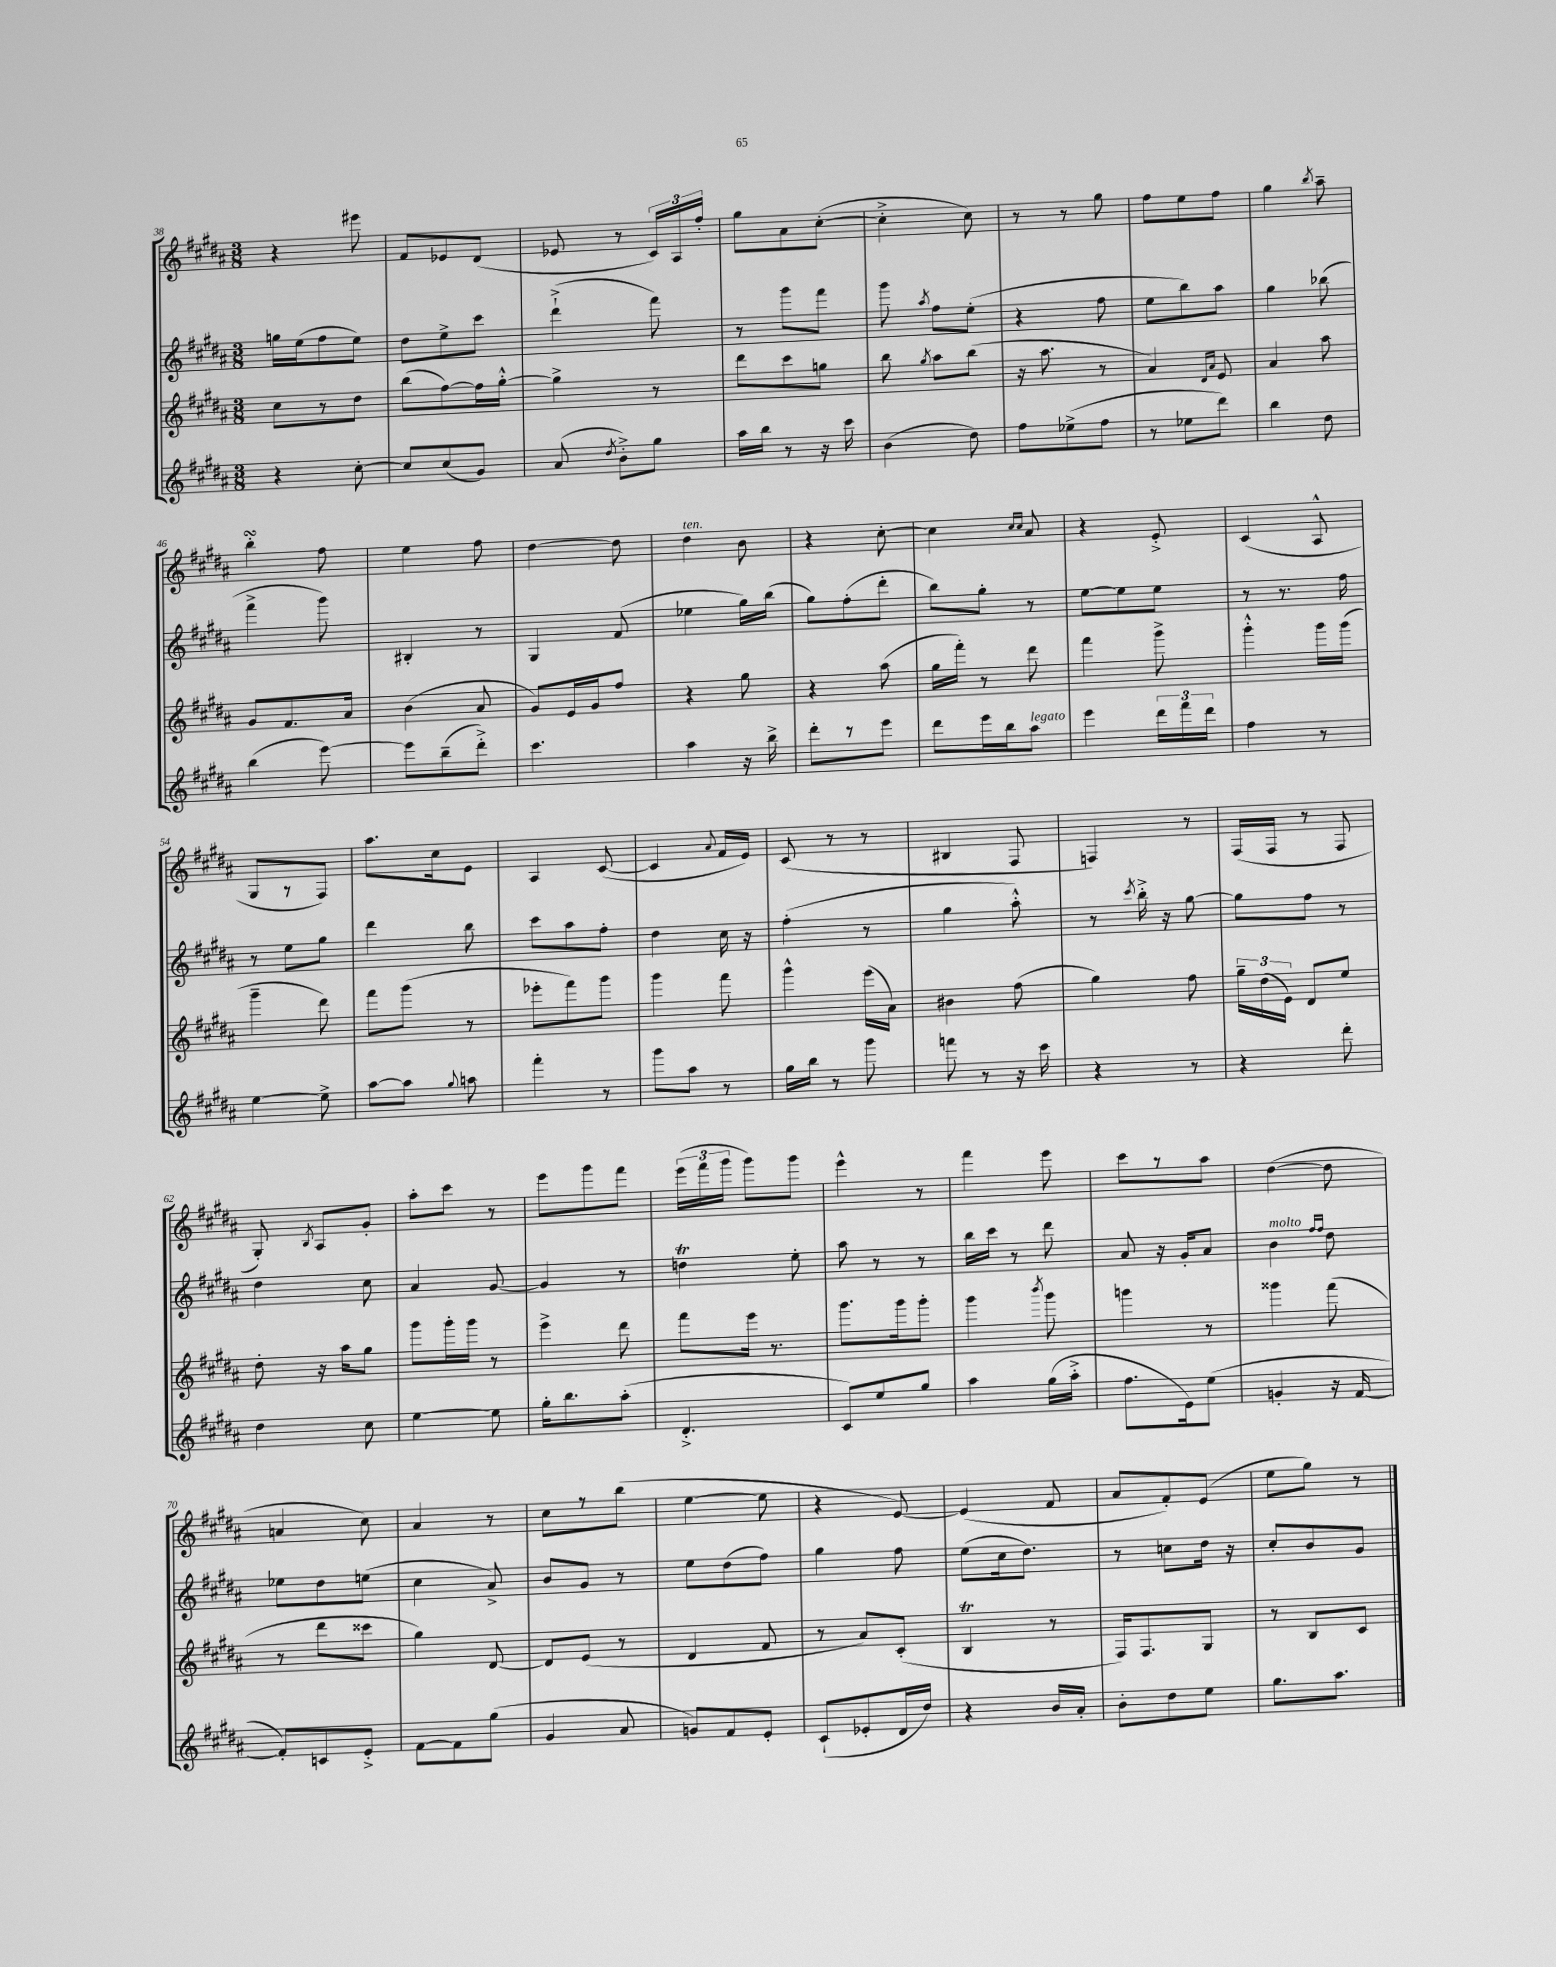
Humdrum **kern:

**kern	**kern	**kern	**kern
*staff4	*staff3	*staff2	*staff1
*clefG2	*clefG2	*clefG2	*clefG2
*k[f#c#g#d#a#]	*k[f#c#g#d#a#]	*k[f#c#g#d#a#]	*k[f#c#g#d#a#]
*M3/8	*M3/8	*M3/8	*M3/8
4r	8cc#\L	16gg\LL	4r
.	.	(16ee\J	.
.	8r	8ff#\	.
[8cc#'\	8dd#\J	8ee\J)	8eee#\
=	=	=	=
8cc#/]L	(8bb\L	8dd#\L	8f#/L
(8cc#/	[8ff#\)	8ee^\	8e-/
8g#/J)	16ff#\]L	8ccc#\J	(8d#/J
.	[16gg#'^^\JJ	.	.
=	=	=	=
(8a#/	4gg#^\]	(4ddd#`^\	8e-/
8qdd#/	.	.	.
8b'^\L)	.	.	8r
8gg#\J	8r	8fff#\)	24c#/LL)
.	.	.	24A#/
.	.	.	24ff#'/JJ
=	=	=	=
16aa#\LL	8ddd#\L	8r	8gg#\L
16bb\JJ	.	.	.
8r	8ccc#\	8ggg#\L	8a#\
16r	8gg\J	8fff#\J	([8cc#'\J
16ccc#\	.	.	.
=	=	=	=
(4b\	8bb\	8ggg#\	4cc#'^\]
.	8qgg#/	8qaa#/	.
.	8aa#\L	8ff#\L	.
8dd#\)	(8bb\J	(8ee'\J	8cc#\)
=	=	=	=
8ff#\L	16r	4r	8r
.	8.aa#\	.	.
(8ee-^\	.	.	8r
8ff#\J	8r	8ff#\	8gg#\
=	=	=	=
8r	4a#/)	8ee\L	8ff#\L
8ee-\L	.	8bb\)	8ee\
.	16qqd#/LL	.	.
.	16qqa#/JJ	.	.
8ddd#\J)	8e/	8aa#\J	8ff#\J
=	=	=	=
4bb\	4a#/	4gg#\	4gg#\
.	.	.	8qbb/
8dd#\	8aa#\	(8bb-\	8aa#~\
=	=	=	=
(4bb\	8g#/L	4fff#^\	4bb'\
.	8.f#/	.	.
[8eee\)	.	8ggg#\)	8ff#\
.	16a#/Jk	.	.
=	=	=	=
8eee\]L	(4b\	4B#'/	4ee\
(8bb~\	.	.	.
8ddd#'^\J)	8a#/	8r	8ff#\
=	=	=	=
4.ccc#\	8g#/L)	4G#/	[4dd#\
.	16e/L	.	.
.	16g#/J	.	.
.	8ff#/J	(8f#/	8dd#\]
=	=	=	=
4aa#\	4r	4ee-\	4dd#\
16r	8gg#\	16gg#\LL)	8b\
16bb^\	.	(16bb\JJ	.
=	=	=	=
8ddd#'\L	4r	8gg#\L)	4r
8r	.	(8ff#'\	.
8eee\J	(8aa#\	8ddd#'\J	[8cc#'\
=	=	=	=
8ddd#\L	16gg#\LL	8bb\L)	4cc#\]
.	16fff#'\JJ)	.	.
16eee\L	8r	8gg#'\J	.
16bb\J	.	.	.
.	.	.	16qqcc#/LL
.	.	.	16qqcc#/JJ
8aa#\J	8ddd#\	8r	8a#/
=	=	=	=
4eee\	4fff#\	[8ee\L	4r
.	.	8ee\]	.
24ddd#\LL	8ggg#^\	8ee\J	8e'^/
24fff#\	.	.	.
24ddd#\JJ	.	.	.
=	=	=	=
4ff#\	4ggg#'^^\	8r	(4c#/
.	.	8.r	.
8r	16ggg#\LL	.	8A#^^/
.	(16ggg#\JJ	16ff#\	.
=	=	=	=
[4ee\	4ggg#~\	8r	8G#/L
.	.	8ee\L	8r
8ee^\]	8ddd#\)	8gg#\J	8F#/J)
=	=	=	=
[8aa#\L	8fff#\L	4ddd#\	8.aa#\L
8aa#\]J	(8ggg#\J	.	.
.	.	.	16cc#\k
8qqgg#/	.	.	.
8aa\	8r	8bb\	8e\J
=	=	=	=
4fff#'\	8eee-'\L	8ccc#\L	4A#/
.	8fff#\)	8aa#\	.
8r	8ggg#\J	8ff#'\J	([8c#/
=	=	=	=
8ggg#\L	4ggg#\	4dd#\	4c#/]
8aa#\J	.	.	.
.	.	.	8qqa#/
8r	8fff#\	16cc#\	16f#/LL
.	.	16r	16e/JJ)
=	=	=	=
16gg#\LL	4ggg#^^\	(4ff#'\	(8c#/
16bb\JJ	.	.	.
8r	.	.	8r
8ggg#\	(16eee\LL	8r	8r
.	16a#\JJ)	.	.
=	=	=	=
8fff\	4b#\	4gg#\	4B#/
8r	.	.	.
16r	(8ff#\	8aa#'^^\)	8F#/
16ccc#\	.	.	.
=	=	=	=
4r	4gg#\)	8r	4F/)
.	.	8qccc#/	.
.	.	16bb'^\	.
.	.	16r	.
8r	8ff#\	[8gg#\	8r
=	=	=	=
4r	24gg#~\LL	8gg#\]L	(16F#/LL
.	(24dd#\	.	.
.	.	.	16F#/JJ
.	24e\JJ)	.	.
.	8d#/L	8ff#\J	8r
8ddd#'\	8ee/J	8r	8F#/
=	=	=	=
4dd#\	8dd#'\	4dd#\	8G#'/)
.	.	.	8qB/
.	16r	.	8A#/L
.	16aa#\LK	.	.
8cc#\	8gg#\J	8cc#\	8g#'/J
=	=	=	=
[4ee\	8ggg#\L	4a#/	8aa#'\L
.	16ggg#'\L	.	8ccc#\J
.	16ggg#\JJ	.	.
8ee\]	8r	[8g#/	8r
=	=	=	=
16gg#'\LK	4eee^\	4g#/]	8eee\L
8.bb\	.	.	.
.	.	.	8ggg#\
(8aa#'\J	8ddd#\	8r	8fff#\J
=	=	=	=
4.d#'^/	8fff#\L	4dd\	(24eee\LL
.	.	.	24fff#\
.	.	.	24ggg#\JJ
.	16eee\Jk	.	8ggg#\L)
.	8.r	.	.
.	.	8ee'\	8ggg#\J
=	=	=	=
8c#/L)	8.ggg#\L	8aa#\	4eee^^\
8ee/	.	8r	.
.	16ggg#\k	.	.
8gg#/J	8ggg#'\J	8r	8r
=	=	=	=
4aa#\	4ggg#\	16bb\LL	4fff#\
.	.	16ccc#\JJ	.
.	.	8r	.
.	8qbbb/	.	.
(16gg#\LL	8ggg#\	8ddd#\	8eee\
16aa#'^\JJ	.	.	.
=	=	=	=
8.ff#\L	4ggg\	8a#/	8ccc#\L
.	.	16r	8r
16e\k)	.	16g#'/LK	.
(8ee\J	8r	8a#/J	8aa#\J
=	=	=	=
4g'/	4ggg##\	4b\	([4dd#\
.	.	16qqff#/LL	.
.	.	16qqff#/JJ	.
16r	(8fff#\	8dd#\	8dd#\]
[16f#/	.	.	.
=	=	=	=
8f#'/]L)	8r	8ee-\L	4a/
8c/	8ddd#\L	8dd#\	.
8e'^/J	8ccc##\J	(8ee\J	8cc#\)
=	=	=	=
[8f#\L	4gg#\)	4cc#\	4a#/
8f#\]	.	.	.
(8gg#\J	[8d#/	8a#^/)	8r
=	=	=	=
4g#/	8d#/]L	8b/L	8cc#\L
.	(8e/J	8g#/J	8r
8a#/	8r	8r	(8bb\J
=	=	=	=
8g/L)	4d#/	8ee\L	[4ee\
8f#/	.	(8dd#\	.
8e'/J	8f#/	8ff#\J)	8ee\]
=	=	=	=
(8c#`/L	8r	4gg#\	4r
8e-'/	8a#/L)	.	.
16d#/L	(8c#'/J	8ff#\	[8e/)
16dd#/JJ)	.	.	.
=	=	=	=
4r	4B/	(8ee\L	(4e/]
.	.	16cc#\k	.
.	.	8.dd#\J)	.
16b/LL	8r	.	8f#/
16a#'/JJ	.	.	.
=	=	=	=
8b'\L	16F#/LK)	8r	8a#/L
.	8.F#/	.	.
8dd#\	.	8cc\L	8f#'/)
8ee\J	8G#/J	16dd#\Jk	(8e/J
.	.	16r	.
=	=	=	=
8.gg#\L	8r	8cc#'/L	8ee\L
.	8B/L	8b/	8gg#\J)
8.aa#\J	.	.	.
.	8c#/J	8g#/J	8r
==	==	==	==
*-	*-	*-	*-
